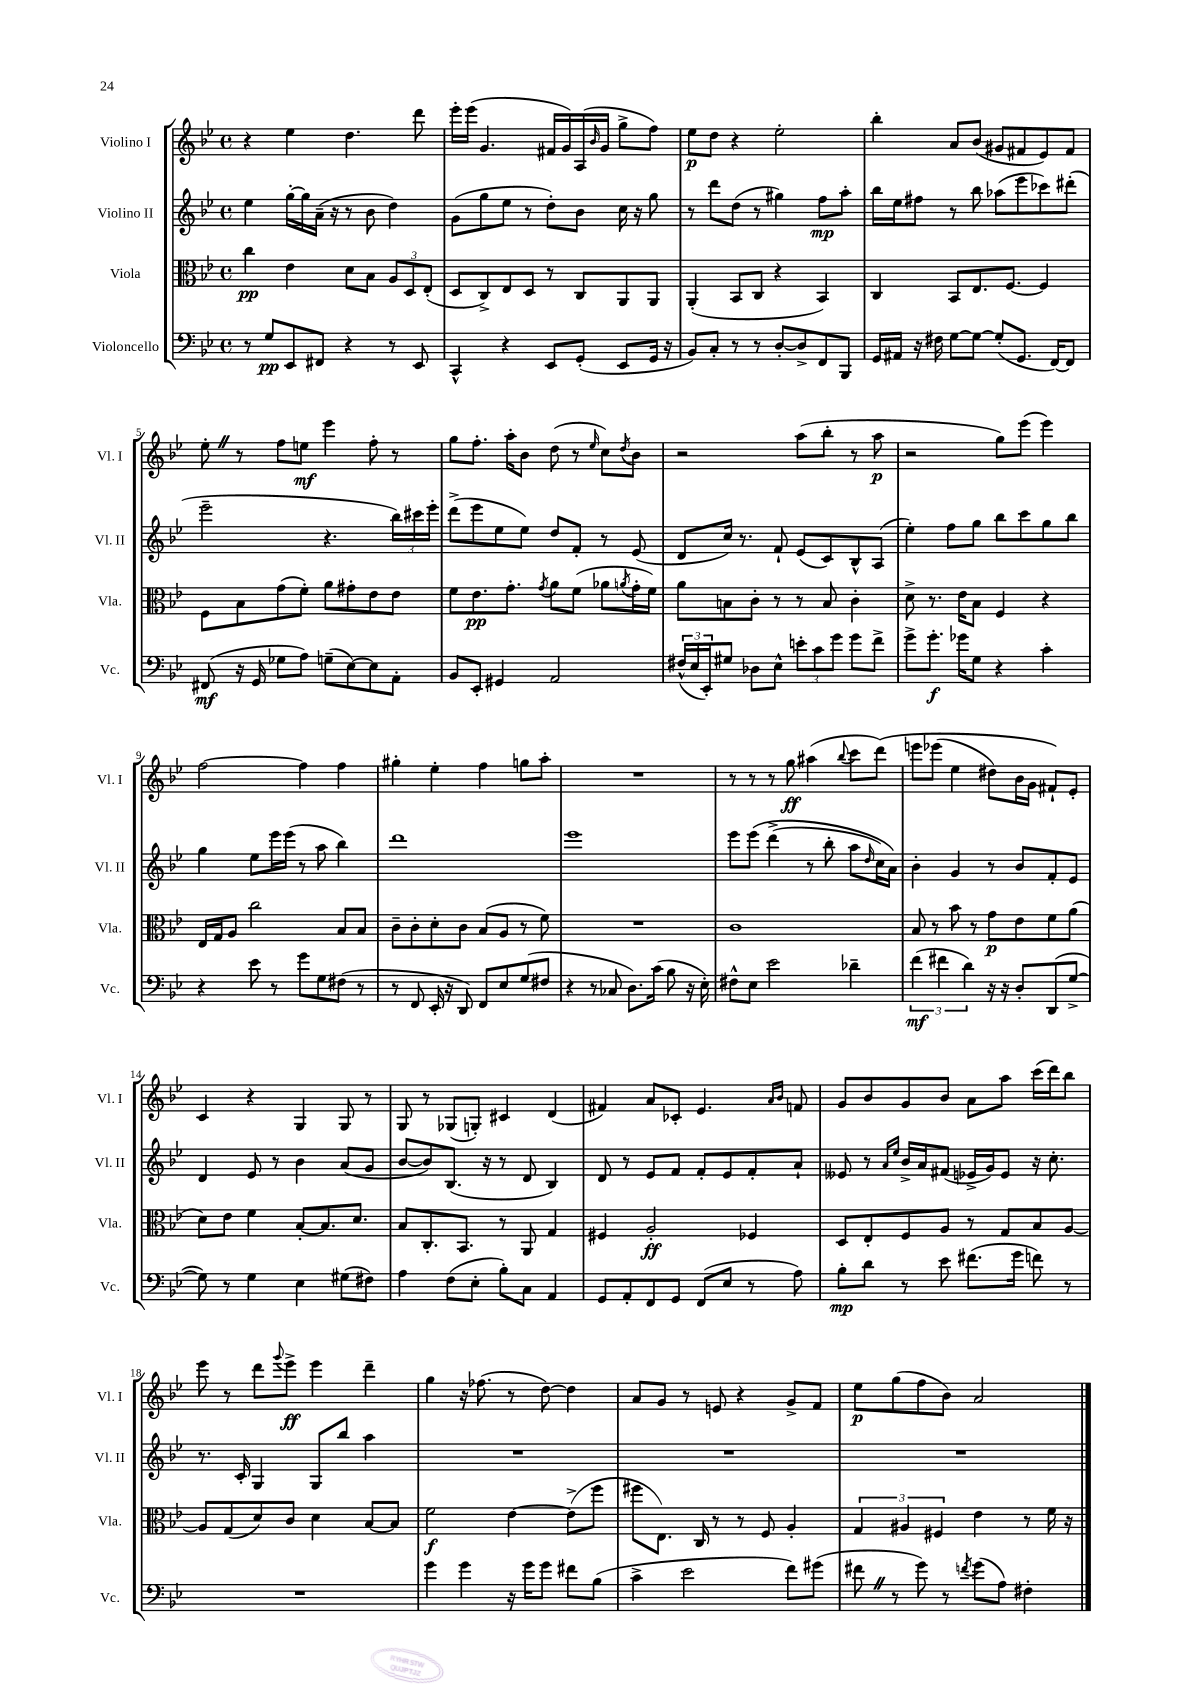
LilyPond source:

<<
\new StaffGroup <<
\new Staff = "s0" \with { instrumentName = "Violino I" shortInstrumentName = "Vl. I" } {
    \clef treble \key bes \major \defaultTimeSignature \time 4/4
    r4 ees''4 d''4. d'''8 |
    ees'''16-. ees'''16( g'4. fis'16 g'16) a16( \grace { bes'16 } g'16 g''8-> f''8) |
    ees''8\p d''8 r4 ees''2-. |
    bes''4-. a'8 bes'8( gis'8 fis'8 ees'8) fis'8 |
    ees''8-. \once \override BreathingSign.text = \markup { \musicglyph "scripts.caesura.straight" } \breathe r8 f''8 e''8\mf ees'''4 f''8-. r8 |
    g''8 f''8.-. a''16-. bes'8 d''8( r8 \grace { ees''16 } c''8) \acciaccatura { d''8 } bes'8 |
    r2 a''8( bes''8-. r8 a''8\p |
    r2 g''8) ees'''8( ees'''4) |
    f''2~ f''4 f''4 |
    gis''4-. ees''4-. f''4 g''8 a''8-. |
    R1 |
    r8 r8 r8 g''8\ff ais''4( \appoggiatura { bes''8 } c'''8 d'''8)\( |
    e'''8 ees'''8( ees''4 dis''8) bes'16 g'16 fis'8-!\) ees'8-. |
    c'4 r4 g4 g8 r8 |
    g8 r8 ges8( g8-.) cis'4 d'4( |
    fis'4) a'8 ces'8-. ees'4. \grace { a'16 bes'16 } f'8 |
    g'8 bes'8 g'8 bes'8 a'8 a''8 c'''16( d'''16) bes''8 |
    ees'''8 r8 d'''8 \appoggiatura { g'''8 } ees'''8->\ff ees'''4 d'''4-- |
    g''4 r16 fes''8.( r8 d''8~) d''4 |
    a'8 g'8 r8 e'8 r4 g'8-> f'8 |
    ees''8\p g''8( f''8 bes'8) a'2 \bar "|." |
}
\new Staff = "s1" \with { instrumentName = "Violino II" shortInstrumentName = "Vl. II" } {
    \clef treble \key bes \major \defaultTimeSignature \time 4/4
    ees''4 g''16~-. g''16 a'16--( r16 r8 bes'8 d''4) |
    g'8( g''8 ees''8 r8 d''8-.) bes'8 c''16 r16 g''8 |
    r8 d'''8 d''8( r8 gis''4) f''8\mp a''8-. |
    bes''16 ees''16 fis''8 r8 bes''8 aes''8( ees'''8 ces'''8) dis'''8-.( |
    ees'''2-- r4. \tuplet 3/2 { bes''16) cis'''16 ees'''16-. } |
    d'''8->( ees'''8 ees''8 ees''8) d''8 f'8-. r8 ees'8( |
    d'8 c''16) r8. f'8-! ees'8( c'8) bes8-^ a8( |
    ees''4-.) f''8 g''8 bes''8 c'''8 g''8 bes''8 |
    g''4 ees''8 ees'''16 ees'''16( r8 a''8 bes''4) |
    d'''1 |
    ees'''1 |
    ees'''8 ees'''8\( d'''4->( r8 bes''8-. a''8 \grace { d''16 } c''16) a'16\) |
    bes'4-. g'4 r8 bes'8 f'8-. ees'8 |
    d'4 ees'8 r8 bes'4 a'8( g'8 |
    bes'8~ bes'8) bes8.( r16 r8 d'8 bes4) |
    d'8 r8 ees'8 f'8 f'8-. ees'8 f'8-. a'8-! |
    eeses'8 r8 \grace { a'16 ees''16 } bes'16-> a'16 fis'8( ees'16-> g'16) ees'8 r16 c''8.-. |
    r8. c'16-. g4 g8 bes''8 a''4 |
    R1 |
    R1 |
    R1 \bar "|." |
}
\new Staff = "s2" \with { instrumentName = "Viola" shortInstrumentName = "Vla." } {
    \clef alto \key bes \major \defaultTimeSignature \time 4/4
    c''4\pp ees'4 d'8 bes8 \tuplet 3/2 { a8 d8 ees8-.( } |
    d8 c8->) ees8 d8 r8 c8 a,8 a,8 |
    a,4-.( bes,8 c8 r4 bes,4) |
    c4 bes,8 ees8. f8.~ f4 |
    f8 bes8 g'8( f'8-.) a'8 gis'8-. ees'8 ees'8 |
    f'8 ees'8.\pp g'8.-. \acciaccatura { g'8 } a'8 f'8( aes'8 \acciaccatura { a'8 } g'16-. f'16) |
    a'8 b8 c'8-. r8 r8 b8 c'4-. |
    d'8-> r8. ees'16 bes8 f4 r4 |
    ees16 g16 a8 c''2 bes8 bes8 |
    c'8-- c'8-. d'8-. c'8 bes8( a8 r8 f'8) |
    R1 |
    c'1 |
    bes8 r8 bes'8 r8 g'8\p ees'8 f'8 a'8( |
    d'8) ees'8 f'4 bes8~-. bes8. d'8. |
    bes8 c8.-. bes,8. r8 a,8 g4 |
    fis4 a2-.\ff fes4 |
    d8 ees8-. f8 a8 r8 g8 bes8 a8~ |
    a8 g8( d'8) c'8 d'4 bes8~ bes8 |
    f'2\f ees'4~ ees'8->( f''8 |
    fis''8 ees8.) c16 r8 r8 f8 a4-. |
    \tuplet 3/2 { g4 ais4 fis4 } ees'4 r8 f'16 r16 \bar "|." |
}
\new Staff = "s3" \with { instrumentName = "Violoncello" shortInstrumentName = "Vc." } {
    \clef bass \key bes \major \defaultTimeSignature \time 4/4
    r8 g8\pp ees,8 fis,8 r4 r8 ees,8 |
    c,4-^ r4 ees,8 g,8-.( ees,8 g,16 r16 |
    bes,8) c8-. r8 r8 d8~-. d8-> f,8 bes,,8 |
    g,16 ais,16 r16 fis16 g8~ g8~ g8-.( g,8. f,16~) f,8 |
    fis,8\mf( r16 g,16 ges8 a8) g8--( ees8~) ees8 a,8-. |
    bes,8 ees,8-. gis,4 a,2 |
    \tuplet 3/2 { fis16-^( ees16 ees,16-.) } gis8 des8 ees8-^ \tuplet 3/2 { e'8-. c'8 g'8 } g'8 f'8-> |
    g'8-> g'8.-.\f ges'16 g8 r4 c'4-. |
    r4 ees'8 r8 g'8 g8 fis8( r8 |
    r8 f,8 ees,16-. r16 d,8) f,8 ees8 g8( fis8 |
    r4 r8 ces8 d8.) c'16( bes8 r16 ees16-.) |
    fis8-^ ees8 ees'2 des'4-- |
    \tuplet 3/2 { f'4\mf( fis'4 d'4) } r16 r16 d8-. d,8( g8~-> |
    g8) r8 g4 ees4 gis8( fis8) |
    a4 f8( ees8-. bes8-.) c8 a,4 |
    g,8 a,8-. f,8 g,8 f,8( ees8 r8 a8) |
    bes8-.\mp d'8 r8 ees'8 fis'8.( g'16 f'8) r8 |
    R1 |
    g'4 g'4 r16 g'16 g'8 fis'8 bes8( |
    c'4-> ees'2 f'8) gis'8( |
    fis'8 \once \override BreathingSign.text = \markup { \musicglyph "scripts.caesura.straight" } \breathe r8 g'8) r8 \acciaccatura { f'8 } g'8( a8) fis4-. \bar "|." |
}
>>
>>
